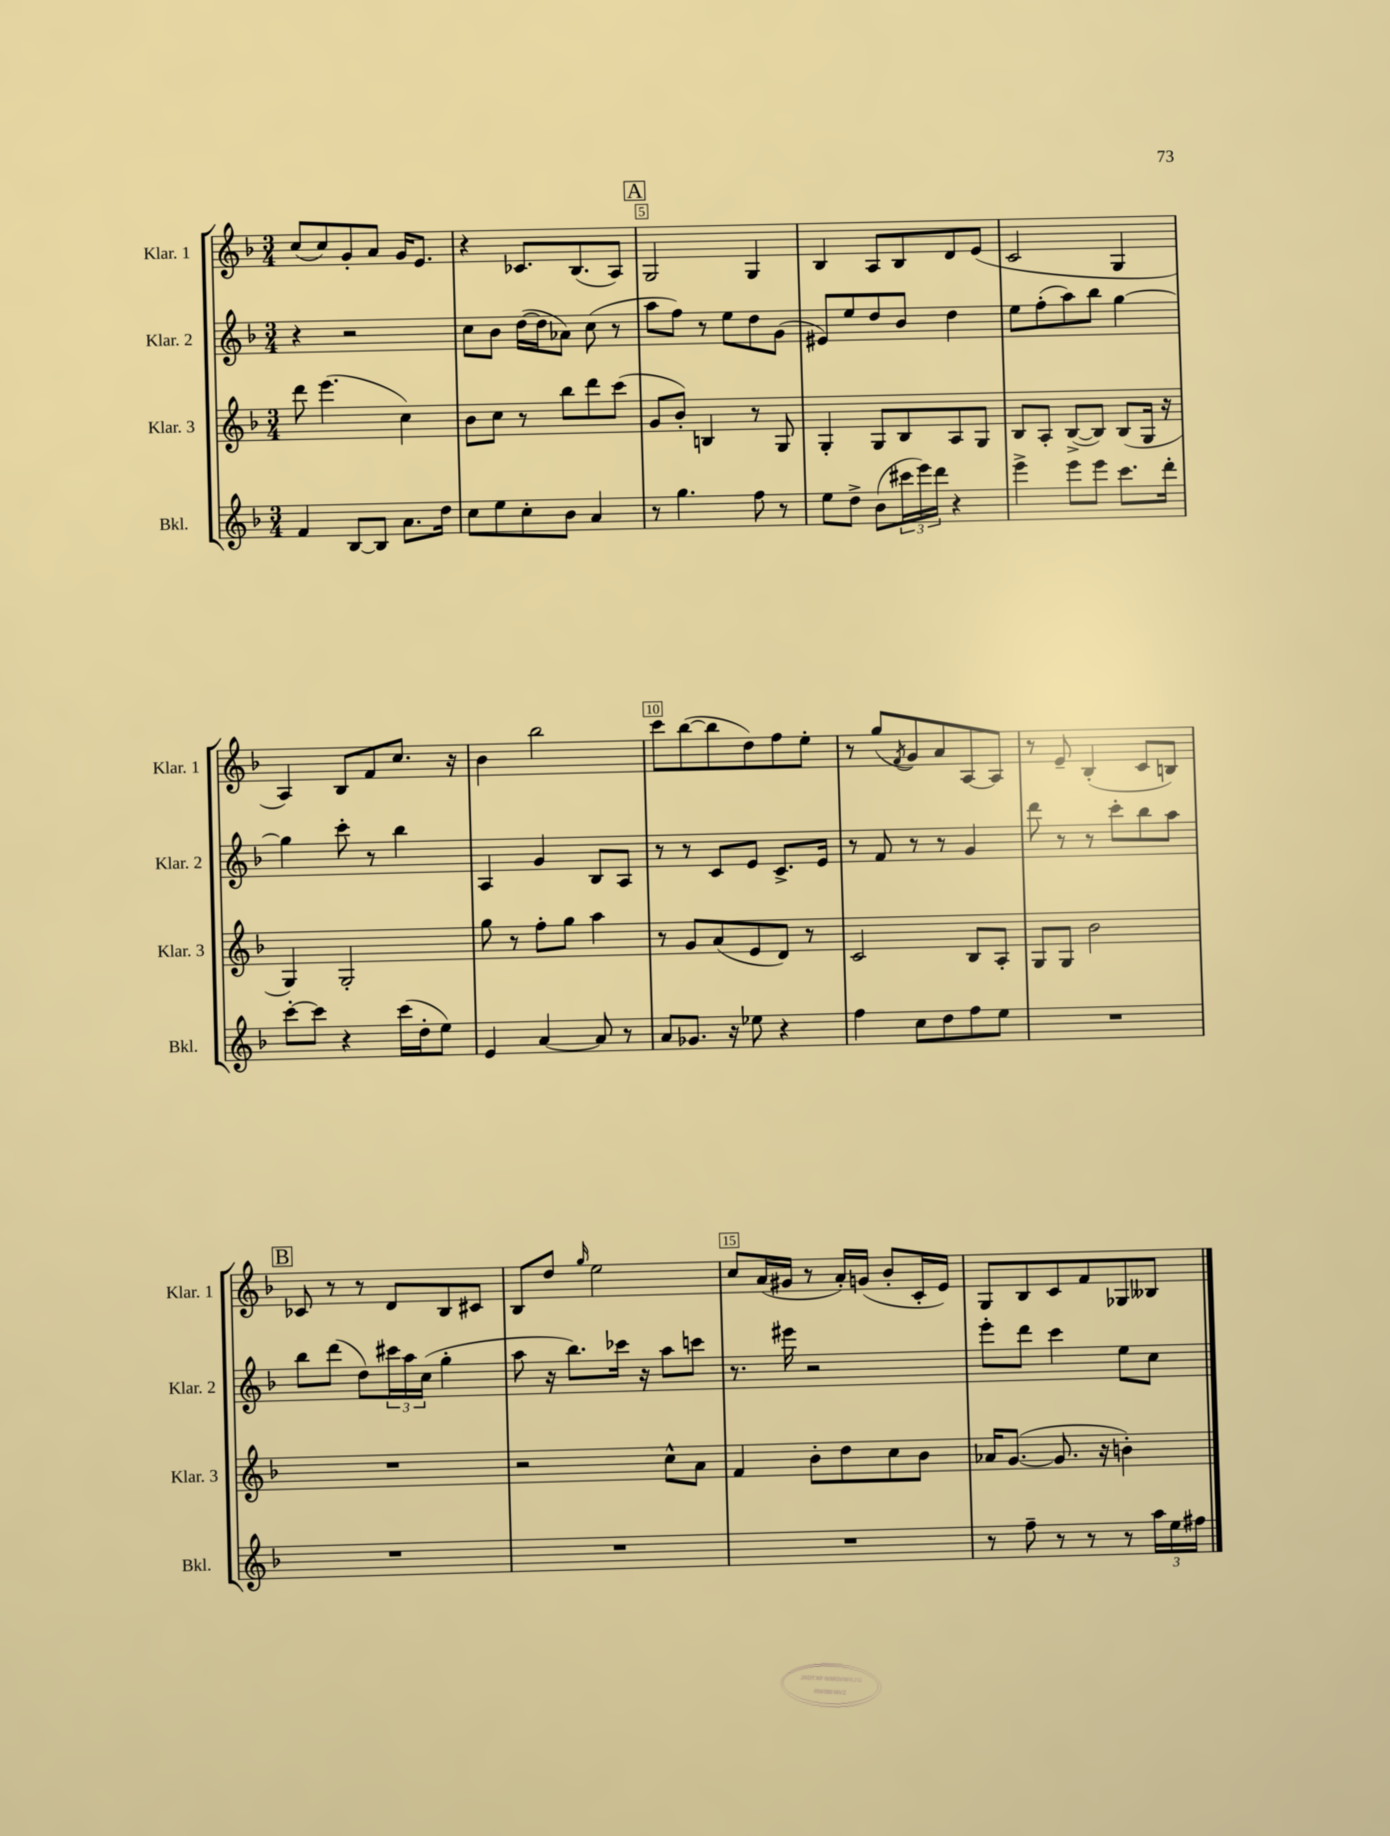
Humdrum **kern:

**kern	**kern	**kern	**kern
*staff4	*staff3	*staff2	*staff1
*clefG2	*clefG2	*clefG2	*clefG2
*k[b-]	*k[b-]	*k[b-]	*k[b-]
*M3/4	*M3/4	*M3/4	*M3/4
4f	8ddd	4r	(8cc
.	(4.eee	.	8cc)
[8B-	.	2r	8g'
8B-]	.	.	8a
8.a	4cc)	.	16g
.	.	.	8.e
16dd	.	.	.
=	=	=	=
8cc	8b-	8cc	4r
8ee	8cc	8b-	.
8cc'	8r	([16dd	8.c-
.	.	16dd]	.
8b-	8bb-	8a-)	.
.	.	.	(8.B-
4a	8ddd	(8cc	.
.	(8ccc	8r	8A)
=	=	=	=
8r	8g	8aa	2G
4.gg	8b-')	8ff)	.
.	4B	8r	.
.	.	8ee	.
8ff	8r	8dd	4G
8r	8G	(8g	.
=	=	=	=
8ee	4G'	8e#)	4B-
8dd^	.	8ee	.
(8b-	8G	8dd	8A
24ccc#	8B-	8b-	8B-
24eee)	.	.	.
24ddd	.	.	.
4r	8A	4dd	8d
.	8G	.	(8e
=	=	=	=
4eee^	8B-	8ee	2c
.	8A'	(8ff'	.
8eee	([8B-^	8aa)	.
8eee	8B-])	8bb-	.
8.ccc	(8B-	[4gg	4G
.	16G	.	.
16ddd'	16r	.	.
=	=	=	=
[8ccc'	4G)	4gg]	4A)
8ccc]	.	.	.
4r	2G'	8ccc'	8B-
.	.	8r	8f
(16ccc	.	4bb-	8.cc
16dd'	.	.	.
8ee)	.	.	.
.	.	.	16r
=	=	=	=
4e	8gg	4A	4b-
.	8r	.	.
[4a	8ff'	4g	2bb-
.	8gg	.	.
8a]	4aa	8B-	.
8r	.	8A	.
=	=	=	=
8a	8r	8r	8ccc
8.g-	8g	8r	([8bb-
.	(8a	8c	8bb-]
16r	.	.	.
8ee-	8e	8e	8dd)
4r	8d)	8.c^	8ff
.	8r	.	8ee'
.	.	16e	.
=	=	=	=
4ff	2c	8r	8r
.	.	8f	(8gg
.	.	.	8qf
8cc	.	8r	8g)
8dd	.	8r	8a
8ff	8B-	4g	[8A
8ee	8A'	.	8A]
=	=	=	=
2.r	8G	8ddd	8r
.	8G	8r	8e~
.	2b-	8r	(4B-'
.	.	8ccc'	.
.	.	8bb-	8c
.	.	8aa	8B)
=	=	=	=
2.r	2.r	8bb-	8c-
.	.	(8ddd	8r
.	.	8dd)	8r
.	.	24ccc#	8d
.	.	24aa	.
.	.	(24cc	.
.	.	4gg'	8B-
.	.	.	8c#
=	=	=	=
2.r	2r	8aa	8B-
.	.	16r	8dd
.	.	8.bb-)	.
.	.	.	16qqgg
.	.	.	2ee
.	.	16ccc-	.
.	.	16r	.
.	8cc^^	8aa	.
.	8a	8ccc	.
=	=	=	=
2.r	4f	8.r	8cc
.	.	.	(16a
.	.	16eee#	16g#
.	8b-'	2r	8r
.	8dd	.	16a')
.	.	.	(16g
.	8cc	.	8b-'
.	8b-	.	16c'
.	.	.	16e)
=	=	=	=
8r	16a-	8eee'	8G
.	([8.g	.	.
8ff~	.	8ddd	8B-
8r	8.g]	4ccc	8c
8r	.	.	8f
.	16r	.	.
8r	4b')	8ee	8G-
24aa	.	8cc	8B--
24ee	.	.	.
24ff#	.	.	.
==	==	==	==
*-	*-	*-	*-
